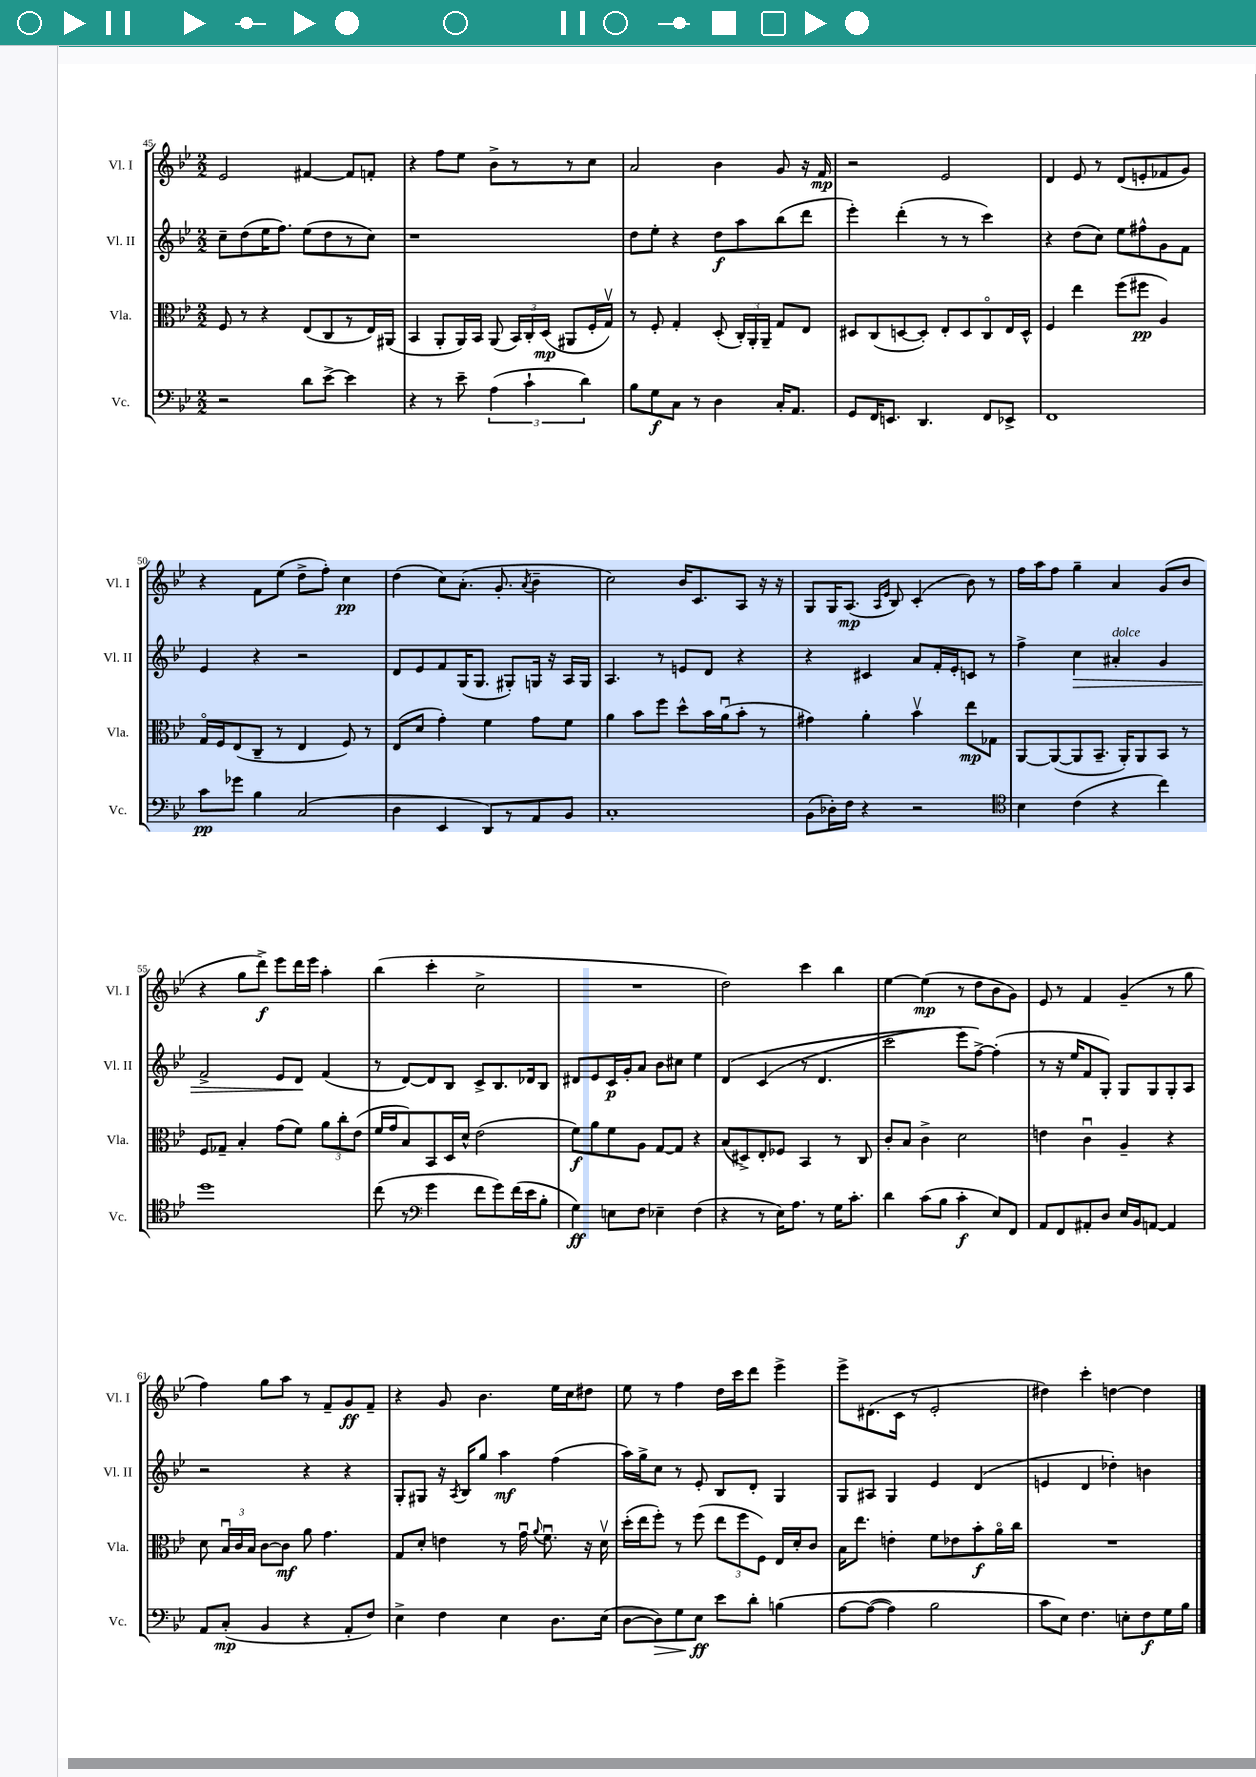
<<
\new StaffGroup <<
\new Staff = "s0" \with { instrumentName = "Vl. I" shortInstrumentName = "Vl. I" } {
    \clef treble \key bes \major \numericTimeSignature \time 2/2
    \autoBeamOff ees'2 fis'4~ fis'8[ f'8]-. |
    r4 f''8[ ees''8] bes'8[-> r8 r8 c''8] |
    a'2 bes'4 g'8 r16 f'16\mp |
    r2 ees'2 |
    d'4 ees'8 r8 d'8[( e'8-. fes'8 g'8]) |
    r4 f'8[ ees''8]( d''8[-> f''8]-.) c''4\pp |
    d''4( c''8[) a'8.]-.( g'8.-. \acciaccatura { a'8 } bes'4-- |
    c''2) bes'16[ c'8. a8] r16 r16 |
    g8[ g16 a8.]\mp( \grace { a16[ ees'16] } bes8) c'4-.( bes'8) r8 |
    f''16[ a''16 f''8] g''4-- a'4 g'8[( bes'8] |
    r4 g''8[ d'''8]->\f) ees'''8[ d'''16 ees'''16] a''4-. |
    bes''4( c'''4-. c''2-> |
    R1 |
    d''2) c'''4 bes''4 |
    ees''4~ ees''4\mp( r8 d''8[ bes'8 g'8]) |
    ees'8 r8 f'4 g'4--( r8 g''8 |
    f''4) g''8[ a''8] r8 f'8[-- g'8\ff f'8]-- |
    r4 g'8 bes'4. ees''16[ c''16 dis''8] |
    ees''8 r8 f''4 d''16[ c'''16 d'''8] ees'''4-> |
    ees'''8[-> dis'8.( c'16] r8 ees'2-. |
    dis''4) c'''4-. d''4~ d''4 \bar "|." |
}
\new Staff = "s1" \with { instrumentName = "Vl. II" shortInstrumentName = "Vl. II" } {
    \clef treble \key bes \major \numericTimeSignature \time 2/2
    \autoBeamOff c''8[-- d''8( ees''16 f''8.]) ees''8[( d''8 r8 c''8]) |
    r1 |
    d''8[ ees''8]-. r4 d''8[\f a''8 bes''8( d'''8] |
    ees'''4-.) d'''4-.( r8 r8 c'''4) |
    r4 d''8[( c''8]) ees''8[ fis''8-^ g'8 f'8] |
    ees'4 r4 r2 |
    d'8[ ees'8 f'8 g16( g8.] gis8[-.) g16] r16 a16[ g16] |
    a4. r8 e'8[ d'8] r4 |
    r4 cis'4 a'8[ f'16-. ees'16-. c'8] r8 |
    f''4-> c''4\> ais'4-.^\markup { \italic "dolce" } g'4 |
    f'2-> ees'8[ d'8]\! f'4( |
    r8 d'8[~) d'8 bes8] c'8[-> bes8. des'16 bes8] |
    dis'8[ ees'8 c'16\p g'16-. a'8] bes'8[ cis''8] ees''4 |
    d'4\( c'4( r8 d'4. |
    c'''2 ees'''8[) f''8]~->\) f''4-.( |
    r8 r16 ees''16[ f'8 g8]-.) g8[ g8 g8-. a8] |
    r2 r4 r4 |
    g8[-. gis8] r16 \acciaccatura { a8 } bes16[ g''8] a''4\mf f''4( |
    a''16[) g''16-> c''8] r8 ees'8-. bes8[ d'8]-. g4 |
    g8[ ais8] g4 ees'4 d'4( |
    e'4 d'4 des''4-.) b'4 \bar "|." |
}
\new Staff = "s2" \with { instrumentName = "Vla." shortInstrumentName = "Vla." } {
    \clef alto \key bes \major \numericTimeSignature \time 2/2
    \autoBeamOff f8 r8 r4 ees8[( c8 r8 ees16) ais,16]( |
    bes,4 a,8[-. a,16) bes,16] a,8( \tuplet 3/2 { bes,16[) c16-. d16]\mp( } ais,8[ f16-. g16]\upbow) |
    r8 f8-. g4-. d8-.( \tuplet 3/2 { c16[-.) a,16-. a,16]-- } g8[ ees8] |
    dis8[ c8( d8~ d8]-.) ees8[-. d8 c8\flageolet ees16 d16]-^ |
    f4 ees''4 f''8[( fis''8]\pp a4) |
    g16[\flageolet f16 ees8( c8]-- r8 ees4 f8) r8 |
    ees8[( d'8] g'4-.) f'4 g'8[ f'8] |
    a'4 bes'8[ f''8] d''8[-^ bes'16 a'16\downbow( bes'8]-. r8 |
    gis'4) a'4-. bes'4\upbow ees''8[\mp ges8] |
    a,8[~ a,8~( a,8 bes,8.]-- a,16[-.) a,8 bes,8] r8 |
    f8[ ges8]-- bes4-. g'8[( f'8]) \tuplet 3/2 { a'8[ c''8-. ees'8]( } |
    f'16[ g'16 bes8) bes,8 d16 d'16]-^ ees'2( |
    f'8[\f) a'8 f'8 a8] g8[~ g8] r4 |
    bes8[( dis8->) ees8-. fes8] bes,4 r8 c8 |
    c'8[-. bes8] c'4-> d'2 |
    e'4 c'4\downbow a4-- r4 |
    d'8 \tuplet 3/2 { bes16[\downbow c'16 bes16] } c'8[~ c'8]\mf a'8 g'4. |
    g8[ d'8]-. e'4 r8 g'16\downbow \appoggiatura { a'8 } f'8.\downbow r16 d'16\upbow |
    d''16[-.( ees''16 f''8]-.) r8 f''8( \tuplet 3/2 { ees''8[ f''8 f8]) } ees16[ d'16-. c'8] |
    bes16[ ees''8.] e'4-. f'8[ ees'8 bes'8-.\f a'16\flageolet c''16] |
    R1 \bar "|." |
}
\new Staff = "s3" \with { instrumentName = "Vc." shortInstrumentName = "Vc." } {
    \clef bass \key bes \major \numericTimeSignature \time 2/2
    \autoBeamOff r2 d'8[ ees'8]~-> ees'4 |
    r4 r8 ees'8-- \tuplet 3/2 { a4( c'4-! d'4) } |
    bes8[ g8\f c8] r8 d4 c16[-. a,8.] |
    g,8[ f,16 e,8.] d,4. f,8[ ees,8]-> |
    f,1 |
    c'8[\pp ges'8] bes4 c2( |
    d4 ees,4 d,8[) r8 a,8 bes,8] |
    c1-. |
    bes,8[( des16-.) f16] r4 r2 |
    \clef tenor bes4 c'4( r4 c''4) |
    d''1 |
    c''8( r8 \clef bass g'4 f'8[ g'8) f'16( ees'16 bes8]-. |
    g4\ff) e8[ f8] ees4-- f4( |
    r4 r8 ees16[) a8.] r8 g16[ c'8.]-. |
    d'4 c'8[( bes8] c'4-.\f ees8[) f,8] |
    a,8[ f,8 ais,8-. d8] ees16[ bes,16 a,8]~ a,4 |
    a,8[ c8]-.\mp( bes,4 r4 a,8[-. f8]) |
    ees4-> f4 ees4 d8.[ ees16]( |
    d8[~ d8\>) g8 ees8]\ff\! ees'8[ d'8]-. b4\( |
    a8[~ a8]~( a4) bes2 |
    c'8[ ees8]\) f4. e8[-. f8\f g16 bes16] \bar "|." |
}
>>
>>
